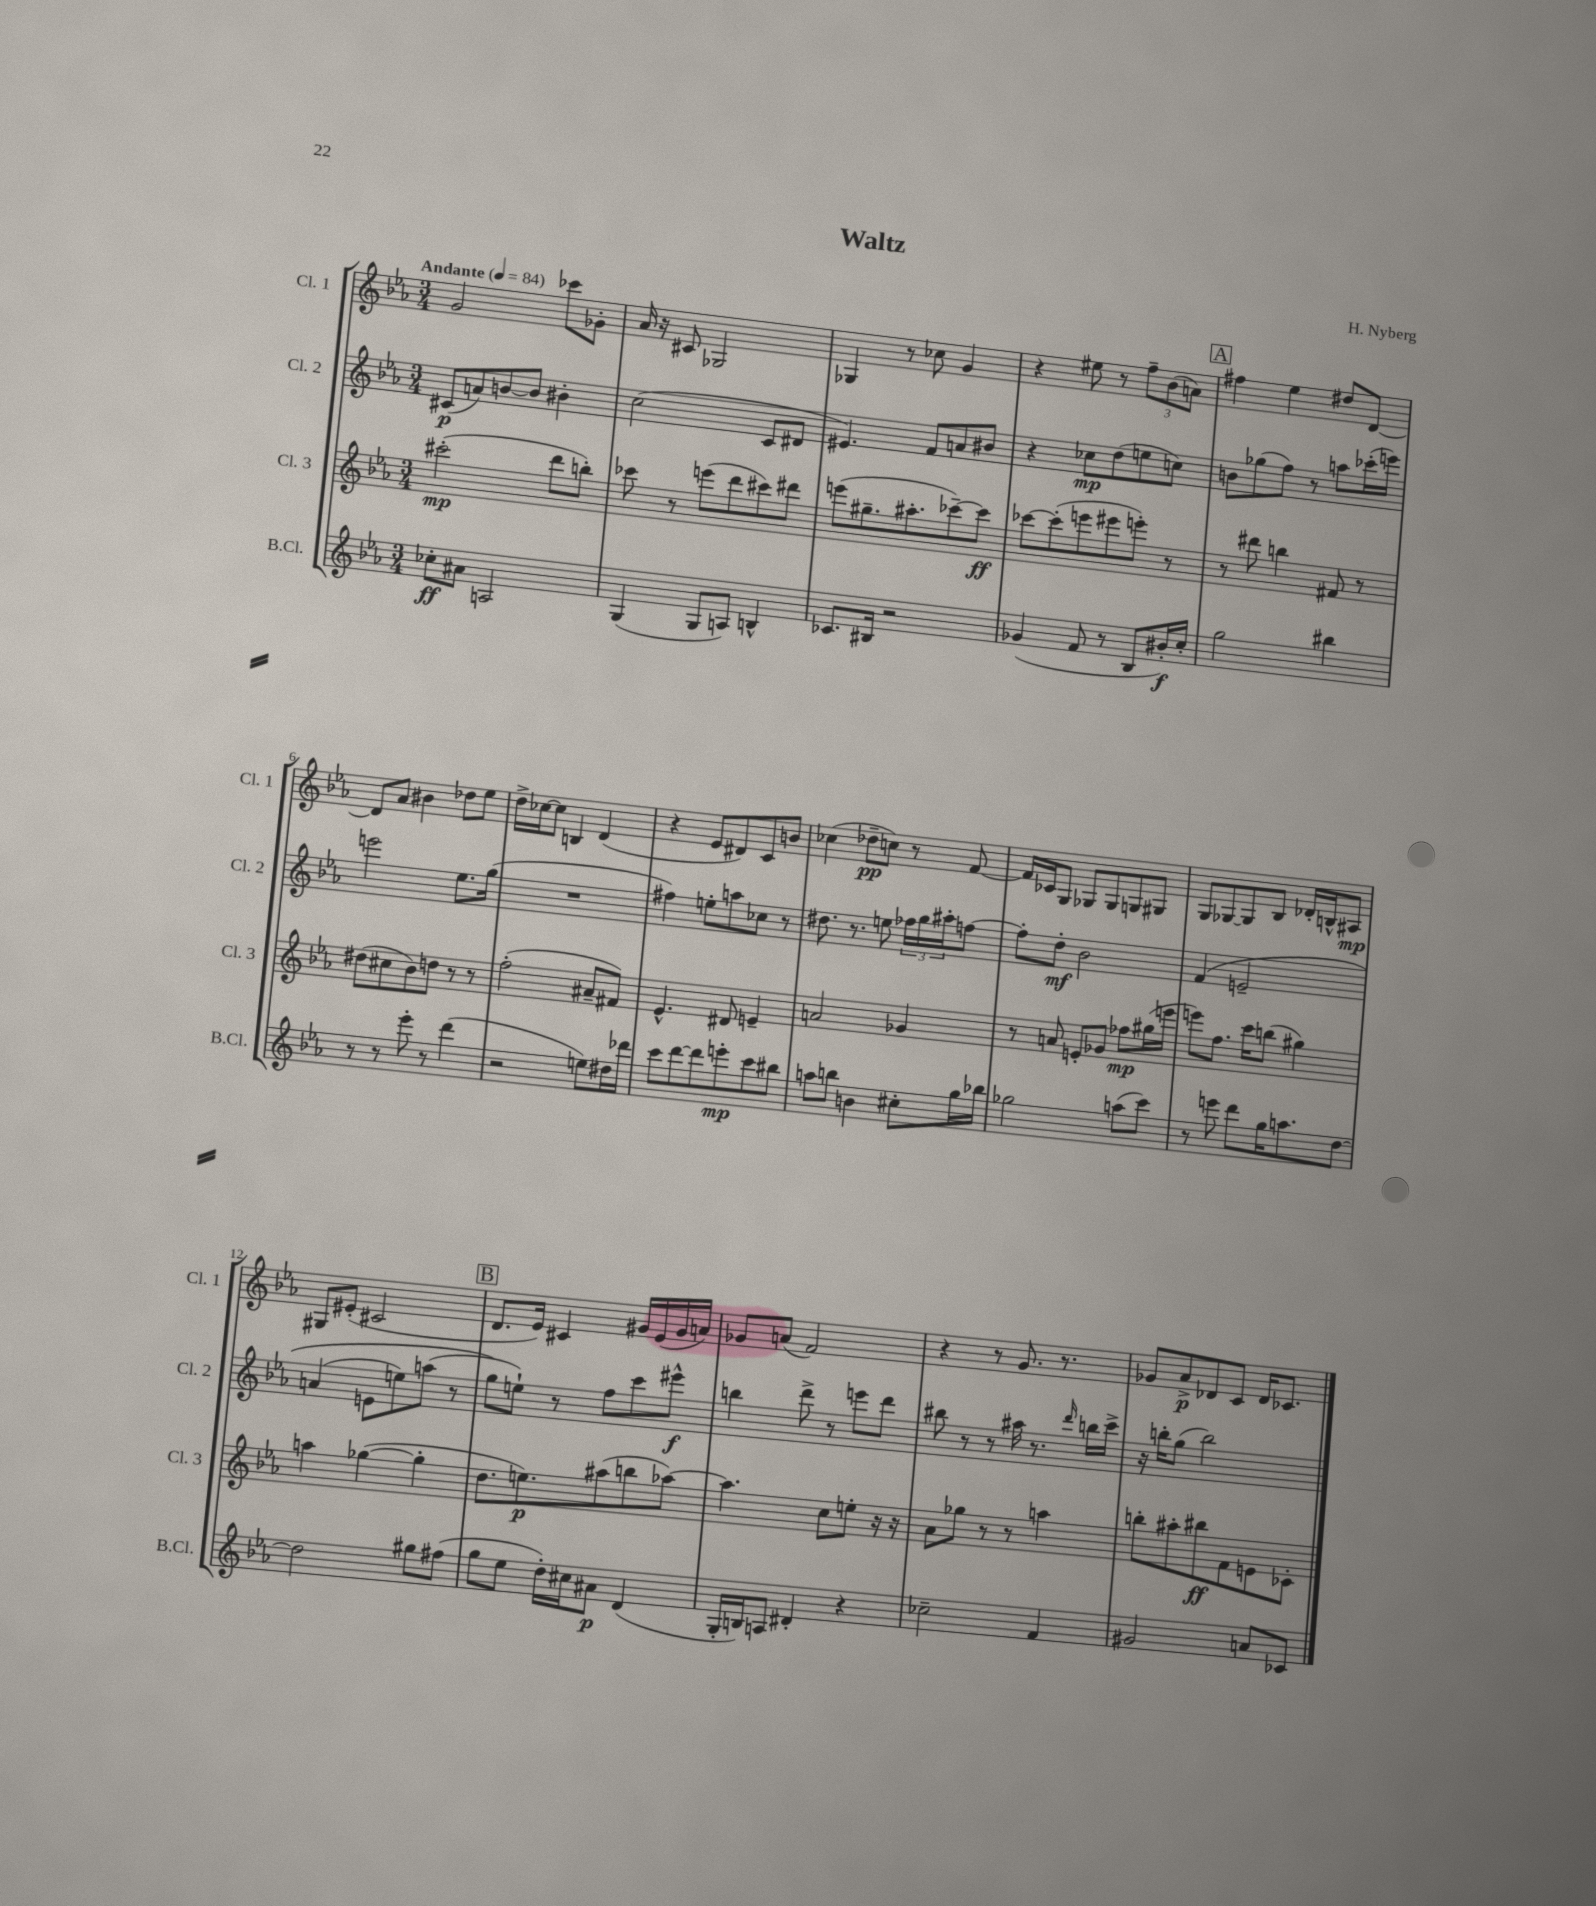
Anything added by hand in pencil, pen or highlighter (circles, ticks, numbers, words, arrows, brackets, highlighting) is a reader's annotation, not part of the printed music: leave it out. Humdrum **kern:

**kern	**dynam	**kern	**dynam	**kern	**dynam	**kern	**dynam
*part4	*part4	*part3	*part3	*part2	*part2	*part1	*part1
*staff4	*staff4	*staff3	*staff3	*staff2	*staff2	*staff1	*staff1
*I"B.Cl.	*	*I"Cl. 3	*	*I"Cl. 2	*	*I"Cl. 1	*
*I'B.Cl.	*	*I'Cl. 3	*	*I'Cl. 2	*	*I'Cl. 1	*
*clefG2	*	*clefG2	*	*clefG2	*	*clefG2	*
*k[b-e-a-]	*	*k[b-e-a-]	*	*k[b-e-a-]	*	*k[b-e-a-]	*
*M3/4	*	*M3/4	*	*M3/4	*	*M3/4	*
*MM84	*	*MM84	*	*MM84	*	*MM84	*
=1	=1	=1	=1	=1	=1	=1	=1
!	!	!	!	!	!	!LO:TX:a:B:t=Andante	!
8cc-X'\L	ff	(2ccc#X'\	mp	(8c#X/L	p	2g/	.
8a#X\J	.	.	.	8an/)	.	.	.
2An/	.	.	.	[8bn/	.	.	.
.	.	.	.	8b/J]	.	.	.
.	.	8ddd\L	.	4b#X'\	.	8ccc-X\L	.
.	.	8bbn'\J)	.	.	.	8g-X'\J	.
=2	=2	=2	=2	=2	=2	=2	=2
(4G/	.	8ccc-X\	.	(2cc\	.	16a-/	.
.	.	.	.	.	.	16r	.
.	.	8r	.	.	.	8c#X/	.
8G/L	.	(8eeen\L	.	.	.	2G-X/	.
8An/J)	.	8ddd\	.	.	.	.	.
4Bn^^/	.	8ccc#X\)	.	8c/L	.	.	.
.	.	8ddd#X\J	.	8d#X/J	.	.	.
=3	=3	=3	=3	=3	=3	=3	=3
8.c-X/L	.	(8eeen\L	.	4.e#X/)	.	4G-X/	.
.	.	8.gg#X~\	.	.	.	.	.
16B#X/Jk	.	.	.	.	.	.	.
2r	.	.	.	.	.	8r	.
.	.	8.aa#X'\	.	.	.	.	.
.	.	.	.	8f/L	.	8cc-X\	.
.	.	[8ccc-X~\)	.	8an/	.	4g/	.
.	.	8ccc-\J]	ff	8b#X/J	.	.	.
=4	=4	=4	=4	=4	=4	=4	=4
(4g-X/	.	[8ccc-X\L	.	4r	.	4r	.
.	.	(8ccc-'\]	.	.	.	.	.
8f/	.	8eeen\	.	8cc-X\L	mp	8ee#X\	.
8r	.	8eee#X\	.	(8dd\	.	8r	.
8B-/L	.	8eeen'\J)	.	8een\	.	12ff~\L	.
.	.	.	.	.	.	(12b-\	.
16b#X'/L)	f	8r	.	8ccn\J)	.	.	.
.	.	.	.	.	.	12an\J)	.
16cc'/JJ	.	.	.	.	.	.	.
!!LO:REH:place=s1:t=A
=5	=5	=5	=5	=5	=5	=5	=5
2gg\	.	8r	.	8bn\L	.	4ff#X\	.
.	.	8ddd#X\	.	(8gg-X\	.	.	.
.	.	4bbn\	.	8ff\J)	.	4ee-\	.
.	.	.	.	8r	.	.	.
4bb#X\	.	8f#X/	.	8aan\L	.	8dd#X/L	.
.	.	8r	.	(16ccc-X'\L	.	[8d/J	.
.	.	.	.	16eeen\JJ)	.	.	.
!!LO:LB:g=z
=6	=6	=6	=6	=6	=6	=6	=6
8r	.	(8dd#X\L	.	2eeen\	.	8d/L]	.
8r	.	8cc#X\	.	.	.	8a-/J	.
8eee-'\	.	8b-\)	.	.	.	4b#X\	.
8r	.	8ddn\J	.	.	.	.	.
(4ddd\	.	8r	.	8.ee-\L	.	8dd-X\L	.
.	.	8r	.	.	.	8ee-\J	.
.	.	.	.	(16gg\Jk	.	.	.
=7	=7	=7	=7	=7	=7	=7	=7
2r	.	(2ff'\	.	2.r	.	16dd^\LL	.
.	.	.	.	.	.	[16cc-X\J	.
.	.	.	.	.	.	8cc-\J]	.
.	.	.	.	.	.	4Bn/	.
8een\L)	.	8a#X~/L	.	.	.	(4d/	.
16dd#X\L	.	8f#X/J)	.	.	.	.	.
16ddd-X\JJ	.	.	.	.	.	.	.
=8	=8	=8	=8	=8	=8	=8	=8
8ccc\L	.	4.e-^^/	.	4ff#X\)	.	4r	.
[8ddd\	.	.	.	.	.	.	.
8ddd\]	.	.	.	8een'\L	.	8e-/L	.
8eeen'\	mp	8d#X/	.	8aan\	.	8d#X/)	.
8ccc\	.	4en~/	.	8cc-X\J	.	8c/	.
8bb#X\J	.	.	.	8r	.	8bn/J	.
=9	=9	=9	=9	=9	=9	=9	=9
8aan\L	.	2an/	.	8.dd#X\	.	(4cc-X\	.
8bbn\J	.	.	.	.	.	.	.
.	.	.	.	8.r	.	.	.
4bn\	.	.	.	.	.	8dd-X~\L	pp
.	.	.	.	8een\	.	8ccn\J)	.
8cc#X'\L	.	4g-X/	.	24ff-X\LL	.	8r	.
.	.	.	.	24gg\	.	.	.
.	.	.	.	24aa#X'\J	.	.	.
16gg\L	.	.	.	[8ffn\J	.	[8f/	.
16bb-X\JJ	.	.	.	.	.	.	.
=10	=10	=10	=10	=10	=10	=10	=10
2gg-X\	.	8r	.	8ff'\L]	.	16f/LL]	.
.	.	.	.	.	.	16c-X/J	.
.	.	8an/	.	8dd'\J	mf	8G/J	.
.	.	8en'/L	.	2b-\	.	8G-X/L	.
.	.	8g-X/J	.	.	.	8G-/	.
(8aan\L	.	8ff-X\L	mp	.	.	8Gn/	.
8ccc\J)	.	(16gg#X\L	.	.	.	8G#X/J	.
.	.	16eeen\JJ	.	.	.	.	.
=11	=11	=11	=11	=11	=11	=11	=11
8r	.	8eeen\L)	.	(4f/	.	8G/L	.
8eeen\	.	8.ff\J	.	.	.	[8G-X/	.
8ddd\L	.	.	.	2en~/	.	8G-/]	.
.	.	16ccc\KL	.	.	.	.	.
16gg\K	.	(8bbn\J	.	.	.	8B-/J	.
8.aan\	.	.	.	.	.	.	.
.	.	4gg#X\)	.	.	.	16d-X'/LL	.
.	.	.	.	.	.	16Bn^^/J	.
[8dd\J	.	.	.	.	.	8A#X/J	mp
!!LO:LB:g=z
=12	=12	=12	=12	=12	=12	=12	=12
2dd\]	.	4aan\	.	(4an/	.	8G#X/L	.
.	.	.	.	.	.	(8e#X'/J	.
.	.	([4gg-X\	.	8en\L	.	2c#X/	.
.	.	.	.	8een\)	.	.	.
8gg#X\L	.	4gg-'\]	.	(8aan\J	.	.	.
(8ff#X\J	.	.	.	8r	.	.	.
!!LO:REH:place=s1:t=B
=13	=13	=13	=13	=13	=13	=13	=13
8gg\L	.	8.dd\L	.	8gg\L)	.	8.d/L	.
8ee-\J	.	.	.	8een`\J)	.	.	.
.	.	8.een\)	p	.	.	16e-/Jk)	.
16dd'\LL)	.	.	.	8r	.	4c#X/	.
16cc#X\J	.	.	.	.	.	.	.
8a#X\J	p	(8aa#X\	.	8ff\L	.	.	.
(4d/	.	8bbn\	.	8ccc\	.	16g#X/LL	.
.	.	.	.	.	.	(16e-/	.
.	.	[8aa-X\J)	.	8eee#X^^\J	f	16g#/	.
.	.	.	.	.	.	16an/JJ)	.
=14	=14	=14	=14	=14	=14	=14	=14
16G'/LL	.	4.aa-\]	.	4bbn\	.	8g-X/L	.
16Bn/J)	.	.	.	.	.	.	.
8An/J	.	.	.	.	.	(8an/J	.
4d#X'/	.	.	.	8ddd^\	.	2f/)	.
.	.	8cc\L	.	8r	.	.	.
4r	.	8een'\J	.	8eeen\L	.	.	.
.	.	16r	.	8ddd\J	.	.	.
.	.	16r	.	.	.	.	.
=15	=15	=15	=15	=15	=15	=15	=15
2cc-X~\	.	8a-\L	.	8bb#X\	.	4r	.
.	.	8gg-X\J	.	8r	.	.	.
.	.	8r	.	8r	.	8r	.
.	.	8r	.	16aa#X\	.	8.g/	.
.	.	.	.	8.r	.	.	.
4f/	.	4aan\	.	.	.	.	.
.	.	.	.	.	.	8.r	.
.	.	.	.	16qqddd/	.	.	.
.	.	.	.	16bbn\LL	.	.	.
.	.	.	.	16ccc^\JJ	.	.	.
=16	=16	=16	=16	=16	=16	=16	=16
2g#X/	.	8bbn'\L	.	16r	.	8g-X/L	.
.	.	.	.	16bbn'\KL	.	.	.
.	.	8aa#X'\	.	(8gg\J	.	8a-^/	p
.	.	8bb#X\	ff	2bb\)	.	8d-X/	.
.	.	8f\	.	.	.	8c/J	.
8an/L	.	8en\	.	.	.	16d-/KL	.
.	.	.	.	.	.	8.c-X/J	.
8c-X/J	.	8c-X'\J	.	.	.	.	.
==	==	==	==	==	==	==	==
*-	*-	*-	*-	*-	*-	*-	*-
